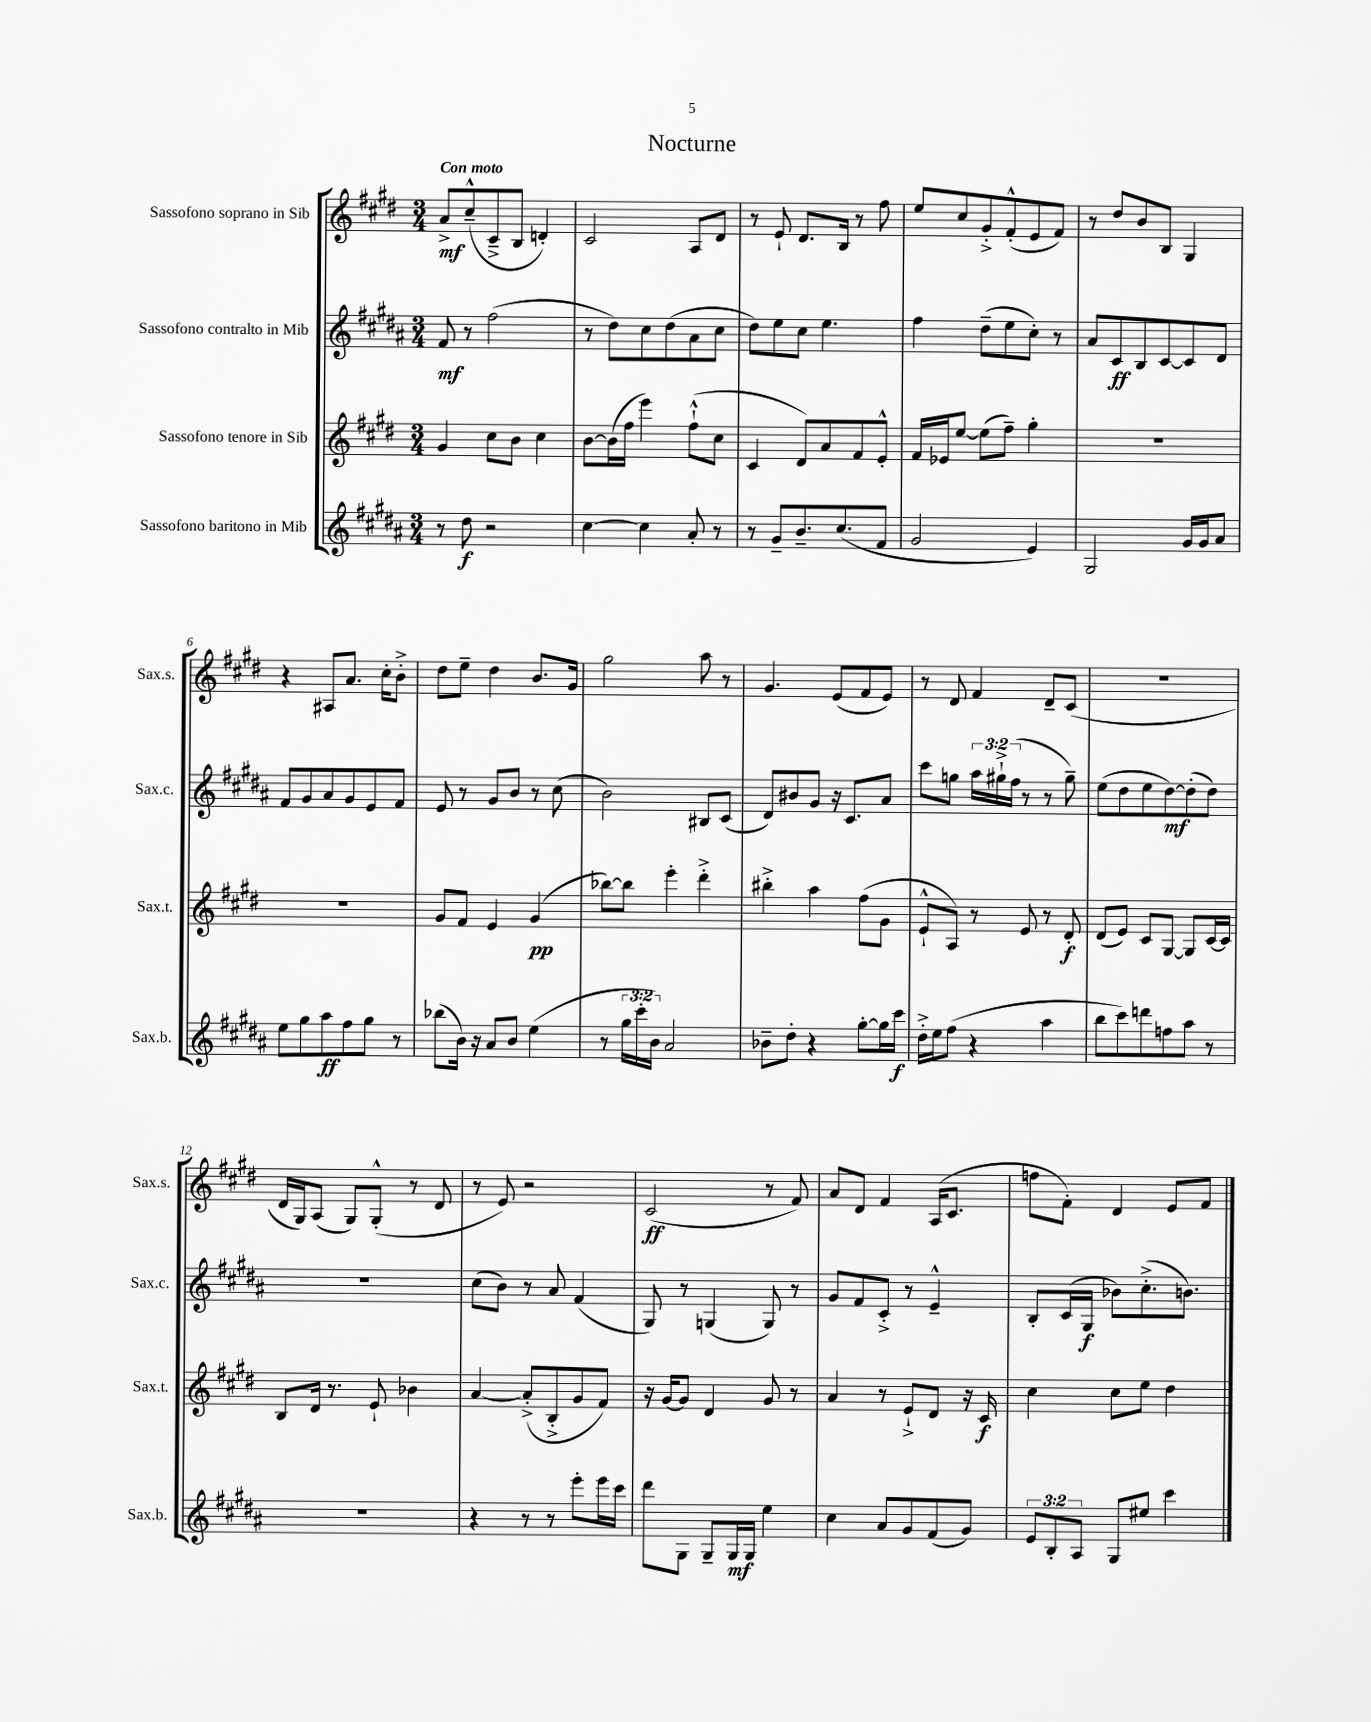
\header { title = "Nocturne" }
<<
\new StaffGroup <<
\new Staff = "s0" \with { instrumentName = "Sassofono soprano in Sib" shortInstrumentName = "Sax.s." } {
    \clef treble \key e \major \numericTimeSignature \time 3/4 \tempo "Con moto"
    a'8->\mf cis''8---^( cis'8---> b8 d'4-.) |
    cis'2 a8 dis'8 |
    r8 e'8-! dis'8. b16 r8 fis''8 |
    e''8 cis''8 gis'8-.-> fis'8-.-^( e'8 fis'8) |
    r8 dis''8 b'8 b8 gis4 |
    r4 ais8 a'8. cis''16-. b'8-.-> |
    dis''8 e''8-- dis''4 b'8. gis'16 |
    gis''2 a''8 r8 |
    gis'4. e'8( fis'8 e'8) |
    r8 dis'8 fis'4 dis'8-- cis'8( |
    R2. |
    dis'16 gis16) a8( gis8) gis8-.-^( r8 dis'8 |
    r8 e'8) r2 |
    cis'2\ff( r8 fis'8) |
    a'8 dis'8 fis'4 a16( cis'8. |
    f''8 fis'8-.) dis'4 e'8 fis'8 \bar "|." |
}
\new Staff = "s1" \with { instrumentName = "Sassofono contralto in Mib" shortInstrumentName = "Sax.c." } {
    \clef treble \key b \major \numericTimeSignature \time 3/4 \override Staff.TupletNumber.text = #tuplet-number::calc-fraction-text
    fis'8\mf r8 fis''2( |
    r8 dis''8) cis''8 dis''8( ais'8 cis''8 |
    dis''8) e''8 cis''8 e''4. |
    fis''4 dis''8--( e''8 cis''8-.) r8 |
    ais'8 cis'8\ff b8 cis'8~ cis'8 dis'8 |
    fis'8 gis'8 ais'8 gis'8 e'8 fis'8 |
    e'8 r8 gis'8 b'8 r8 cis''8( |
    b'2) bis8 cis'8( |
    dis'8) bis'8 gis'8 r16 cis'8. ais'8 |
    cis'''8 g''8 \tuplet 3/2 { ais''16 gis''16-!-> fis''16( } r8 r8 gis''8--) |
    e''8( dis''8 e''8 dis''8~\mf) dis''8-.( dis''8) |
    R2. |
    cis''8( b'8) r8 ais'8 fis'4( |
    gis8) r8 g4( g8) r8 |
    gis'8 fis'8 cis'8-.-> r8 e'4---^ |
    b8-. cis'16( gis16\f bes'8) cis''8.-.->( b'8.) \bar "|." |
}
\new Staff = "s2" \with { instrumentName = "Sassofono tenore in Sib" shortInstrumentName = "Sax.t." } {
    \clef treble \key e \major \numericTimeSignature \time 3/4
    gis'4 cis''8 b'8 cis''4 |
    b'8~ b'16( fis''16 e'''4) fis''8-!-^( cis''8 |
    cis'4 dis'8) a'8 fis'8 e'8-.-^ |
    fis'16 ees'16 e''8~ e''8( fis''8--) gis''4-. |
    R2. |
    R2. |
    gis'8 fis'8 e'4 gis'4\pp( |
    bes''8~) bes''8 e'''4-. dis'''4-.-> |
    bis''4-.-> a''4 fis''8( gis'8 |
    e'8-!-^ a8) r8 e'8 r8 dis'8-.\f |
    dis'8( e'8) cis'8 gis8~ gis8 cis'16~ cis'16 |
    b8 dis'16 r8. e'8-! bes'4 |
    a'4~ a'8-.->( b8-.-> gis'8 fis'8) |
    r16 gis'16~ gis'8 dis'4 gis'8 r8 |
    a'4 r8 e'8-!-> dis'8 r16 cis'16\f |
    cis''4 cis''8 e''8 dis''4 \bar "|." |
}
\new Staff = "s3" \with { instrumentName = "Sassofono baritono in Mib" shortInstrumentName = "Sax.b." } {
    \clef treble \key b \major \numericTimeSignature \time 3/4 \override Staff.TupletNumber.text = #tuplet-number::calc-fraction-text
    r8 dis''8\f r2 |
    cis''4~ cis''4 ais'8-. r8 |
    r8 gis'8-- b'8.-- cis''8.( fis'8 |
    gis'2 e'4) |
    gis2 gis'16 gis'16 ais'8 |
    e''8 gis''8 ais''8\ff fis''8 gis''8 r8 |
    bes''8( b'16) r16 ais'8 b'8 e''4( |
    r8 \tuplet 3/2 { gis''16 cis'''16-. b'16) } ais'2 |
    bes'8-- dis''8-. r4 gis''8~-. gis''16 cis'''16\f |
    dis''16-.-> e''16 fis''8( r4 ais''4 |
    b''8 cis'''8) d'''8 f''8 ais''8 r8 |
    R2. |
    r4 r8 r8 e'''8-. e'''16 cis'''16 |
    dis'''8 gis8 gis8-- gis16\mf gis16 e''4 |
    cis''4 ais'8 gis'8 fis'8( gis'8) |
    \tuplet 3/2 { e'8 b8-. ais8 } gis8 eis''8 cis'''4 \bar "|." |
}
>>
>>
